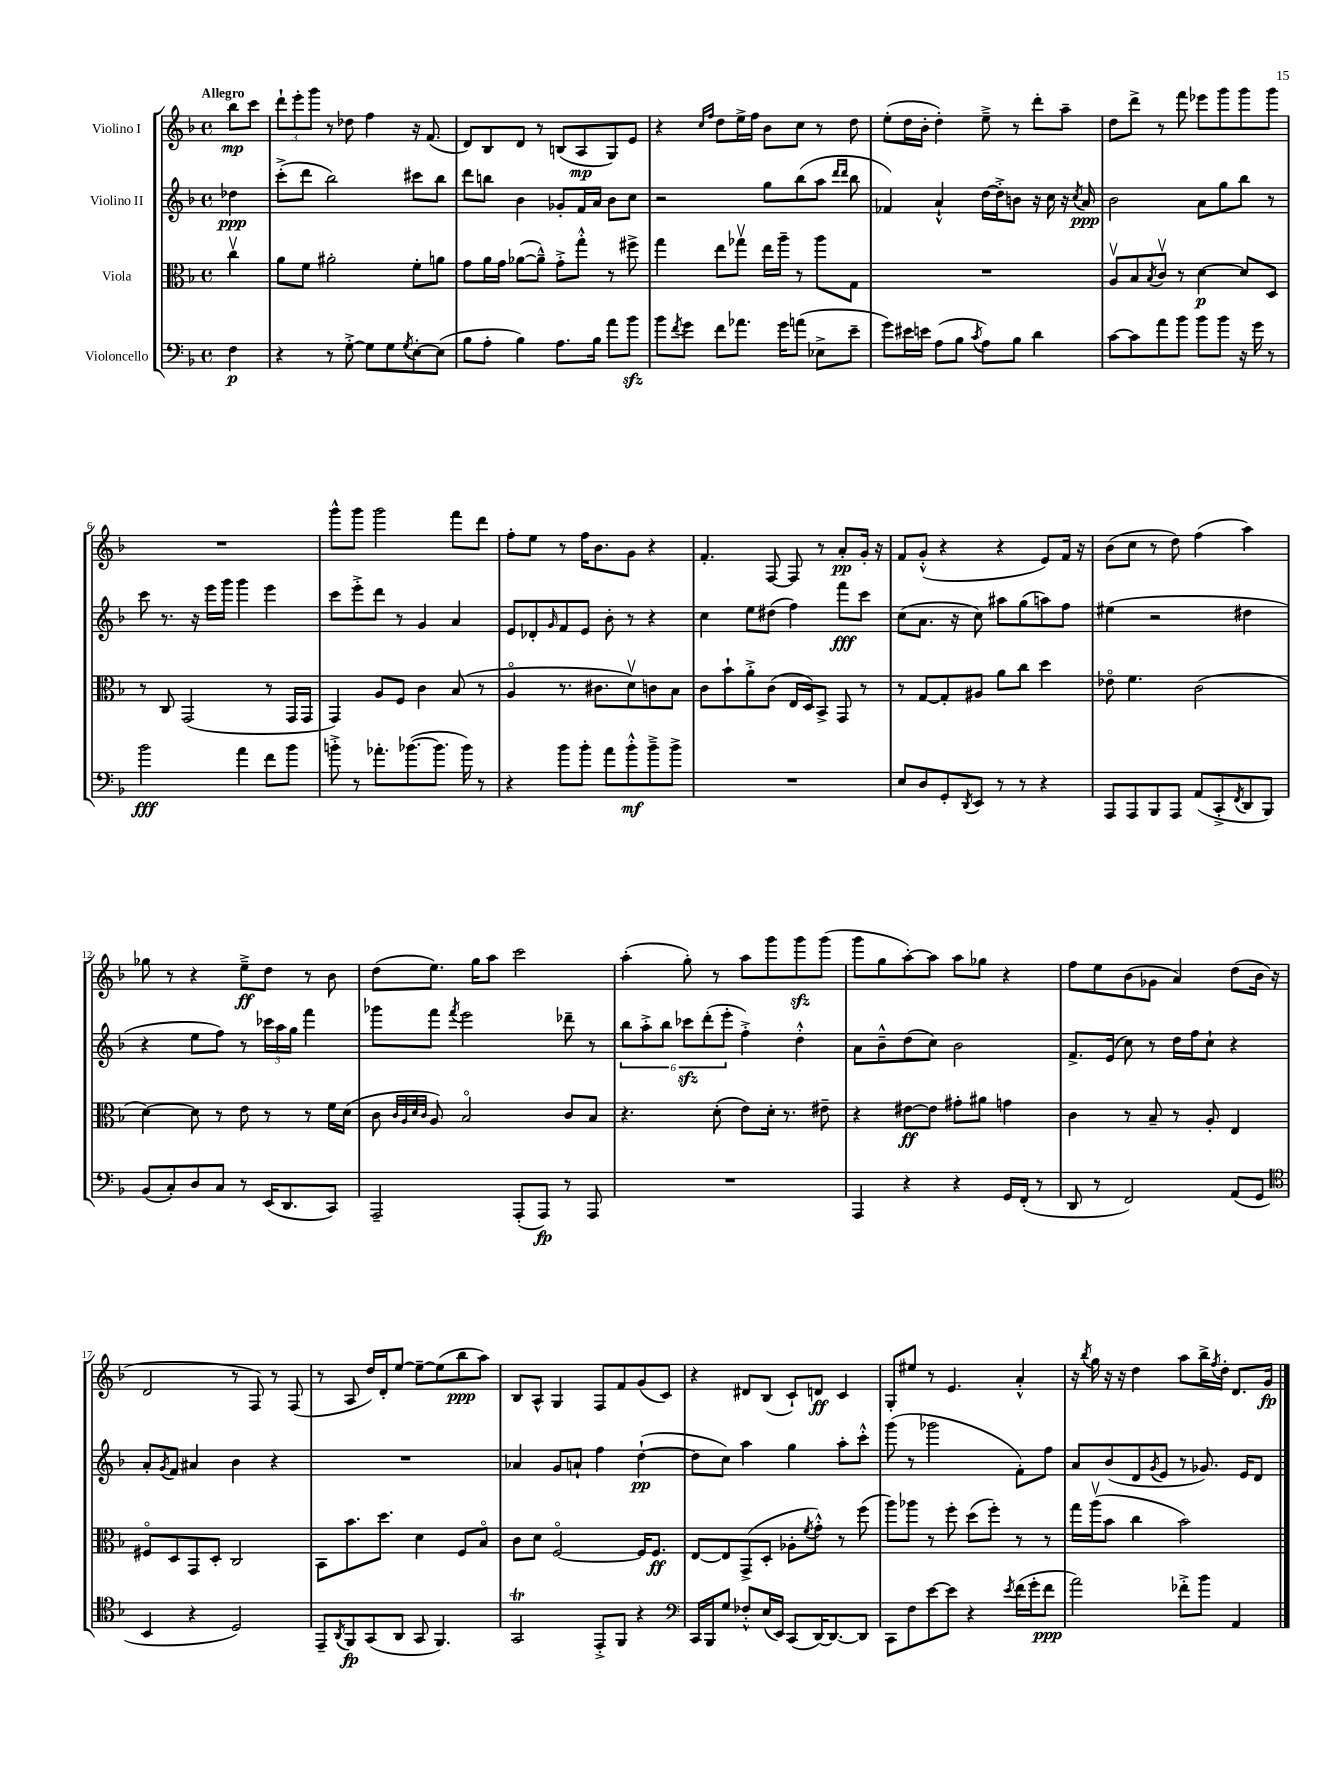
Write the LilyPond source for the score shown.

<<
\new StaffGroup <<
\new Staff = "s0" \with { instrumentName = "Violino I" } {
    \clef treble \key f \major \defaultTimeSignature \time 4/4 \partial 4 \tempo "Allegro"
    bes''8\mp c'''8 |
    \tuplet 3/2 { d'''8-! e'''8-. g'''8 } r8 des''8 f''4 r16 f'8.( |
    d'8) bes8 d'8 r8 b8( a8\mp g8) e'8 |
    r4 \grace { c''16 f''16 } d''8 e''16-> f''16 bes'8 c''8 r8 d''8 |
    e''8-.( d''16 bes'16-. d''4-.) e''8---> r8 d'''8-. a''8-- |
    d''8 d'''8-> r8 f'''8 ees'''8 g'''8 g'''8 g'''8 |
    R1 |
    g'''8-^ g'''8 g'''2 f'''8 d'''8 |
    f''8-. e''8 r8 f''16 bes'8. g'8 r4 |
    f'4.-. f8~ f8 r8 a'8-.\pp g'16-. r16 |
    f'8 g'8-.-^( r4 r4 e'8) f'16 r16 |
    bes'8( c''8 r8 d''8) f''4( a''4) |
    ges''8 r8 r4 e''8--->\ff d''8 r8 bes'8 |
    d''8( e''8.) g''16 a''8 c'''2 |
    a''4-.( g''8-.) r8 a''8 g'''8 g'''8\sfz g'''8( |
    g'''8 g''8 a''8~-.) a''8 a''8 ges''8 r4 |
    f''8 e''8 bes'8( ges'8 a'4) d''8( bes'16 r16 |
    d'2 r8 f8) r8 f8( |
    r8 a8 d''16) d'16-. e''8~ e''8~-- e''8( bes''8\ppp a''8) |
    bes8 a8-^ g4 f8 f'8 g'8( c'8) |
    r4 dis'8 bes8( c'8-!) d'8\ff c'4 |
    g8-. eis''8 r8 e'4. a'4-.-^ |
    r16 \acciaccatura { bes''8 } g''16 r16 r16 d''4 a''8 bes''16-> \acciaccatura { f''8 } d''16-. d'8. g'16\fp \bar "|." |
}
\new Staff = "s1" \with { instrumentName = "Violino II" } {
    \clef treble \key f \major \defaultTimeSignature \time 4/4 \partial 4
    des''4\ppp |
    c'''8-.->( d'''8 bes''2) cis'''8 bes''8 |
    d'''8 b''8 bes'4 ges'8-. f'16 a'16 bes'8 c''8 |
    r2 g''8 bes''8( a''8 \grace { d'''16 d'''16 } bes''8 |
    fes'4) a'4-!-^ d''16~ d''16-.-> b'8 r16 c''16 r16 \acciaccatura { c''8 } a'16\ppp |
    bes'2 a'8 g''8 bes''8 r8 |
    c'''8 r8. r16 e'''16 g'''16 g'''4 e'''4 |
    c'''8 e'''8-.-> d'''8 r8 g'4 a'4 |
    e'8 des'8-. \grace { g'16 } f'8 e'8 bes'8-. r8 r4 |
    c''4 e''8 dis''8( f''4) f'''8\fff c'''8 |
    c''8( a'8. r16 c''8) ais''8 g''8( a''8) f''8 |
    eis''4( r2 dis''4 |
    r4 e''8 f''8) r8 \tuplet 3/2 { ces'''16 a''16 g''16 } f'''4 |
    ges'''8 f'''8 \acciaccatura { f'''8 } e'''2 des'''8-- r8 |
    \tuplet 6/4 { bes''8 a''8-.-> bes''8 ces'''8\sfz d'''8-.( e'''8-. } f''4-.->) d''4-.-^ |
    a'8 bes'8---^ d''8( c''8) bes'2 |
    f'8.-> e'16( c''8) r8 d''16 f''16 c''8-! r4 |
    a'8-. \acciaccatura { g'8 } f'8 ais'4 bes'4 r4 |
    R1 |
    aes'4 g'8 a'8-! f''4 d''4~-!\pp( |
    d''8 c''8) a''4 g''4 a''8-. c'''8-.-^ |
    g'''8( r8 ges'''2 f'8-.) f''8 |
    a'8 bes'8( d'8 \acciaccatura { g'8 } e'8 r8 ges'8.) e'16 d'8 \bar "|." |
}
\new Staff = "s2" \with { instrumentName = "Viola" } {
    \clef alto \key f \major \defaultTimeSignature \time 4/4 \partial 4
    c''4\upbow |
    a'8 f'8 ais'2-. f'8-. a'8 |
    g'8 a'16 g'16 aes'8~( aes'8---^) g'8-.-> g''8-.-^ r8 fis''8-> |
    g''4 e''8 ges''8\upbow e''16 a''16-- r8 a''8 g8 |
    R1 |
    a8\upbow bes8 \acciaccatura { bes8 } c'8\upbow r8 d'4~\p d'8 d8 |
    r8 c8 g,2( r8 g,16 g,16 |
    g,4) a8 f8 c'4 bes8( r8 |
    a4\flageolet r8. cis'8. d'8\upbow) c'8 bes8 |
    c'8 bes'8-! a'8-.-> c'8( e16 d16) bes,8-> g,8 r8 |
    r8 g8~ g8-. ais8 a'8 c''8 d''4 |
    ees'8\flageolet f'4. c'2( |
    d'4~) d'8 r8 e'8 r8 r8 f'16 d'16( |
    c'8 \grace { c'32 a32 d'32 c'32 } a8) bes2\flageolet c'8 bes8 |
    r4. d'8-.( e'8) d'16-. r8. eis'8-- |
    r4 eis'8~\ff eis'8 gis'8-. ais'8 g'4 |
    c'4 r8 bes8-- r8 a8-. e4 |
    fis8\flageolet d8 g,8 d8-. c2 |
    bes,8 bes'8. d''8. d'4 f8 bes8\flageolet |
    c'8 d'8 f2~\flageolet f16 f8.\ff |
    e8~ e8 g,8->( d8-. aes8-. \acciaccatura { f'8 } g'8-.-^) r8 f''8( |
    a''8) aes''8 r8 f''8-. d''8( f''8-.) r8 r8 |
    g''16 a''16\upbow( bes'8 c''4 bes'2) \bar "|." |
}
\new Staff = "s3" \with { instrumentName = "Violoncello" } {
    \clef bass \key f \major \defaultTimeSignature \time 4/4 \partial 4
    f4\p |
    r4 r8 g8~-.-> g8 g8 \acciaccatura { g8 } e8~-. e8( |
    bes8 a8-. bes4) a8. bes16 a'8 bes'8\sfz |
    bes'8 \acciaccatura { f'8 } g'8 f'8 aes'8. g'16 a'8( ees8-> e'8-- |
    g'8) eis'16 e'16 a8( bes8 \acciaccatura { c'8 } a8) bes8 d'4 |
    c'8~ c'8 a'8 bes'8 bes'8 bes'8 r16 g'16 r8 |
    bes'2\fff a'4 f'8 bes'8 |
    b'8-.-> r8 aes'8.-. bes'8.~( bes'8. bes'16) r8 |
    r4 bes'8 bes'8-. a'8 bes'8-.-^\mf bes'8---> bes'8-> |
    R1 |
    e8 d8 g,8-. \acciaccatura { d,8 } e,8 r8 r8 r4 |
    a,,8 a,,8 bes,,8 a,,8 a,8( c,8-.-> \acciaccatura { f,8 } d,8 bes,,8) |
    bes,8( c8-.) d8 c8 r8 e,16( d,8. c,8) |
    a,,2-- a,,8-.( a,,8\fp) r8 a,,8 |
    R1 |
    a,,4 r4 r4 g,16 f,16-.( r8 |
    d,8 r8 f,2) a,8( g,8 |
    \clef tenor bes,4 r4 d2) |
    e,8-- \acciaccatura { a,8 } f,8\fp g,8( a,8 g,8 f,4.) |
    g,2\trill e,8-.-> f,8 r4 |
    \clef bass c,16 bes,,16 g8 fes8-.-^ e16( e,16) c,8( d,16~) d,8.~ d,8 |
    c,8 f8 e'8~ e'8 r4 \acciaccatura { e'8 } f'16( g'16-. f'8\ppp |
    a'2) fes'8-.-> bes'8 a,4 \bar "|." |
}
>>
>>
